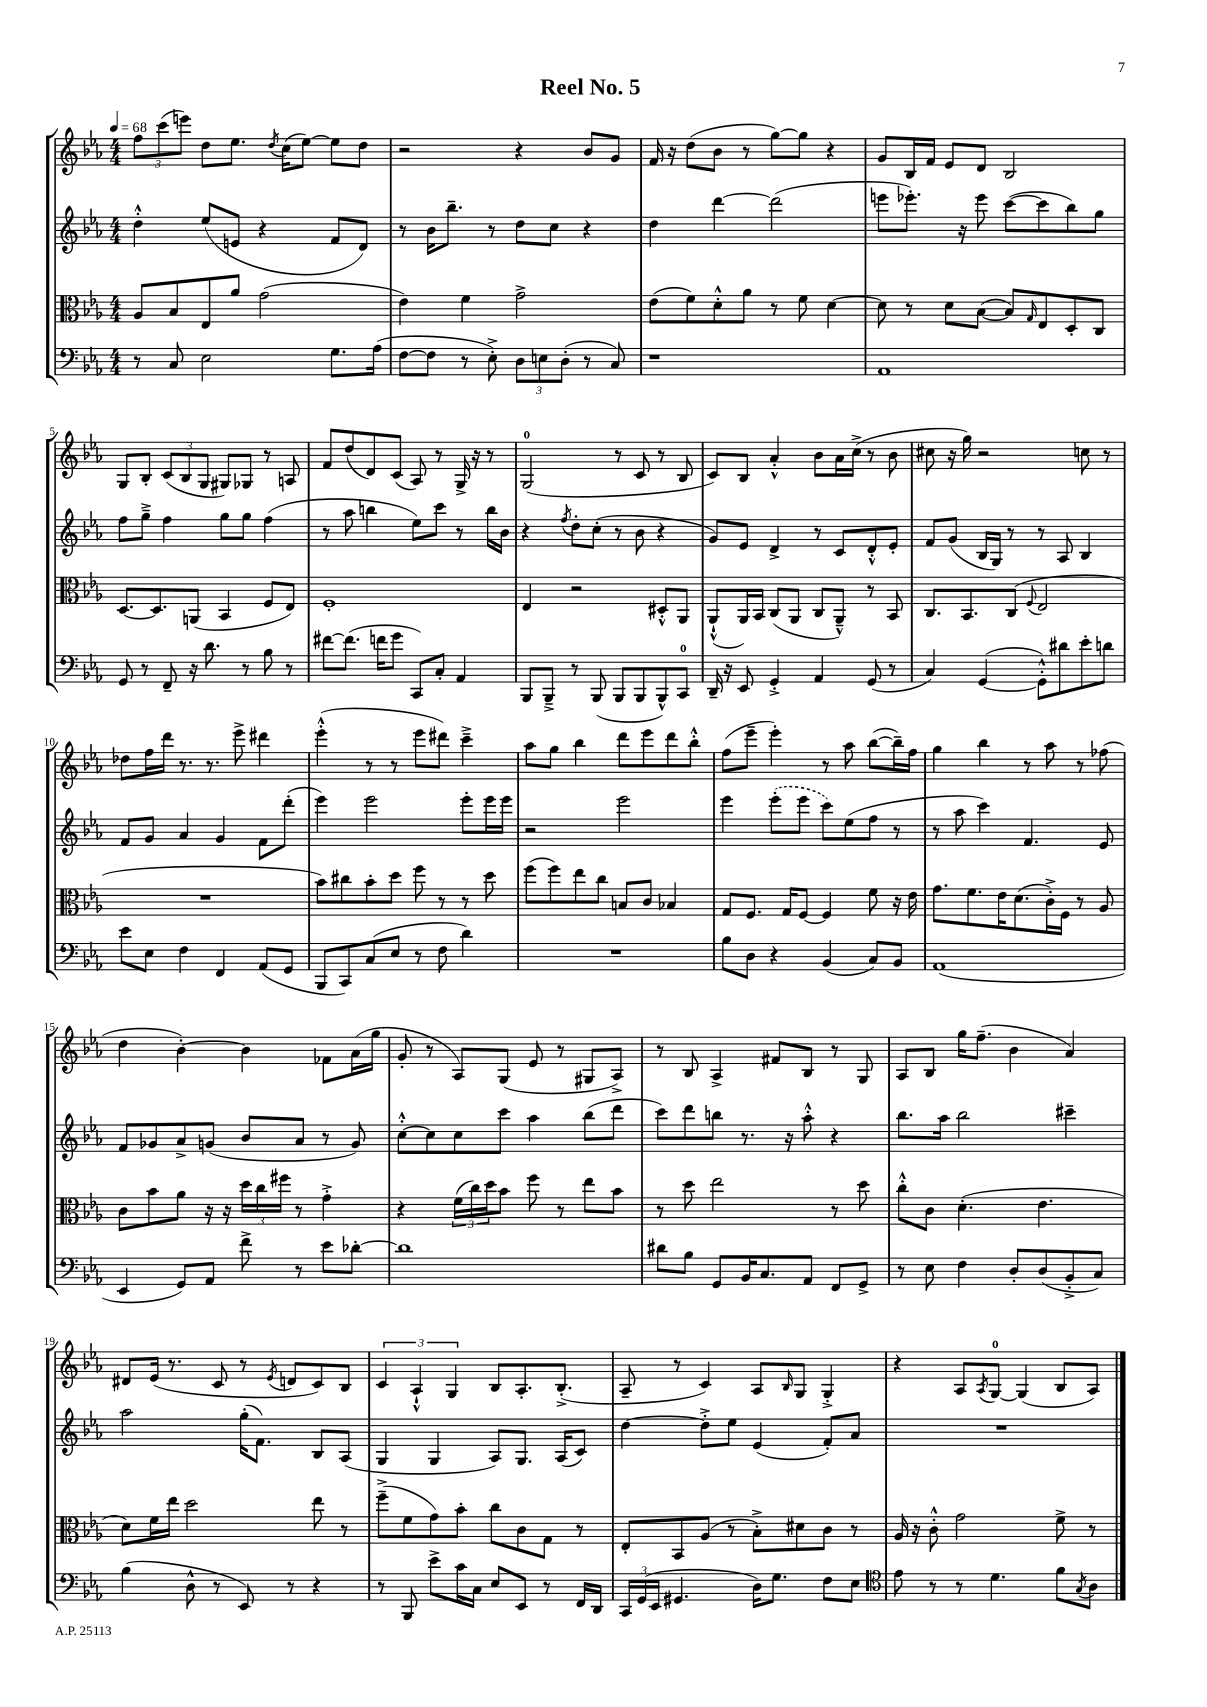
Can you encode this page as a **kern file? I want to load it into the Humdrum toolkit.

**kern	**kern	**kern	**kern
*part4	*part3	*part2	*part1
*staff4	*staff3	*staff2	*staff1
*clefF4	*clefC3	*clefG2	*clefG2
*k[b-e-a-]	*k[b-e-a-]	*k[b-e-a-]	*k[b-e-a-]
*M4/4	*M4/4	*M4/4	*M4/4
*MM68	*MM68	*MM68	*MM68
=1	=1	=1	=1
8r	8A-/L	4dd'^^\	12ff\L
.	.	.	(12ccc\
8C/	8B-/	.	.
.	.	.	12eeen\J)
2E-\	8E-/	(8ee-/L	8dd\L
.	8a-/J	8en/J	8.ee-\J
.	(2g\	4r	.
.	.	.	8qdd/
.	.	.	(16cc\KL
.	.	.	[8ee-\J)
8.G\L	.	8f/L	8ee-\L]
.	.	8d/J)	8dd\J
(16A-\Jk	.	.	.
=2	=2	=2	=2
[8F\L	4e-\)	8r	2r
8F\J]	.	16b-\KL	.
.	.	8.bb-~\J	.
8r	4f\	.	.
8E-'^\)	.	8r	.
12D\L	2g^\	8dd\L	4r
12En\	.	.	.
.	.	8cc\J	.
(12D'\J	.	.	.
8r	.	4r	8b-/L
8C/)	.	.	8g/J
=3	=3	=3	=3
1r	(8e-\L	4dd\	16f/
.	.	.	16r
.	8f\)	.	(8dd\L
.	8d'^^\	[4ddd\	8b-\J
.	8a-\J	.	8r
.	8r	(2ddd\]	[8gg\L)
.	8f\	.	8gg\J]
.	[4d\	.	4r
=4	=4	=4	=4
1AA-	8d\]	8eeen\L	8g/L
.	8r	8.eee-X'\J)	16B-/L
.	.	.	16f/JJ
.	8d\L	.	8e-/L
.	.	16r	.
.	([8B-\J	8eee-\	8d/J
.	8B-/L])	([8ccc\L	2B-/
.	16qqG/	.	.
.	8E-/	8ccc\]	.
.	8D'/	8bb-\)	.
.	8C/J	8gg\J	.
!!LO:LB:g=z
=5	=5	=5	=5
8GG/	[8.D/L	8ff\L	8G/L
8r	.	8gg~^\J	8B-'/J
.	8.D/]	.	.
8FF~/	.	4ff\	(12c/L
.	.	.	12B-/
16r	(8AAn/J	.	.
.	.	.	12G/J
8.d\	.	.	.
.	4BB-/	8gg\L	8G#X/L)
8r	.	8gg\J	8G-X/J
8B-\	8F/L	(4ff\	8r
8r	8E-/J)	.	8An/
=6	=6	=6	=6
[8f#X\L	1F'	8r	8f/L
(8.f#\J]	.	8aa-\	(8dd/
.	.	4bbn\	8d/)
16fn\KL	.	.	.
8g\J	.	.	(8c/J
8CC/L)	.	8ee-\L)	8A-/)
8C'/J	.	8ccc\J	8r
4AA-/	.	8r	16G^/
.	.	.	16r
.	.	16bb\LL	8r
.	.	16b-\JJ	.
=7	=7	=7	=7
8BBB-/L	4E-/	4r	(2G/
8BBB-~^/J	.	.	.
.	.	8qff/	.
8r	2r	8dd'\L	.
(8BBB-/	.	(8cc'\J	.
8BBB-/L	.	8r	8r
8BBB-/	.	8b-\	8c/
8BBB-^^/)	8D#X'^^/L	4r	8r
8CC/J	8AA-/J	.	8B-/
=8	=8	=8	=8
16DD~/	(8AA-`^^/L	8g/L)	8c/L)
16r	.	.	.
8EE-/	16AA-/L)	8e-/J	8B-/J
.	16BB-/JJ	.	.
4GG'^/	(8C/L	4d^/	4a-'^^/
.	8AA-/J	.	.
4AA-/	8C/L	8r	8b-\L
.	8AA-~^^/J)	8c/L	16a-\L
.	.	.	(16cc^\JJ
(8GG/	8r	8d'^^/	8r
8r	8BB-/	8e-'/J	8b-\
=9	=9	=9	=9
4C/)	8.C/L	8f/L	8cc#X\
.	.	(8g/J	16r
.	8.BB-/	.	16gg\)
([4GG/	.	16B-/LL	2r
.	.	16G/JJ)	.
.	(8C/J	8r	.
.	8qqF/	.	.
8GG'^^\L])	2E-/	8r	.
8d#X\	.	8A-/	.
8e-'\	.	4B-/	8ccn\
8dn\J	.	.	8r
!!LO:LB:g=z
=10	=10	=10	=10
8e-\L	1r	8f/L	8dd-X\L
8E-\J	.	8g/J	16ff\L
.	.	.	16ddd\JJ
4F\	.	4a-/	8.r
.	.	.	8.r
4FF/	.	4g/	.
.	.	.	8eee-^\
(8AA-/L	.	8f\L	4ddd#X\
8GG/J	.	(8ddd'\J	.
=11	=11	=11	=11
8BBB-/L	8b-\L)	4eee-\)	(4eee-'^^\
8CC/)	8cc#X\	.	.
(8C/	8b-'\	2eee-\	8r
8E-/J	8dd\J	.	8r
8r	8ff\	.	8eee-\L
8F\	8r	.	8ddd#X\J)
4d\)	8r	8eee-'\L	4ccc~^\
.	8dd\	16eee-\L	.
.	.	16eee-\JJ	.
=12	=12	=12	=12
1r	(8ff\L	2r	8aa-\L
.	8ff\)	.	8gg\J
.	8ee-\	.	4bb-\
.	8cc\J	.	.
.	8Bn/L	2eee-\	8ddd\L
.	8c/J	.	8eee-\
.	4B-X/	.	8ddd\
.	.	.	8bb-'^^\J
=13	=13	=13	=13
8B-\L	8G/L	4eee-\	(8ff\L
8D\J	8.F/J	.	8eee-~\J
4r	.	(8eee-'\L	4eee-'\)
.	16G/KL	.	.
.	[8F/J	8eee-\J	.
(4BB-/	4F/]	8ccc\L)	8r
.	.	(8ee-\	8aa-\
8C/L)	8f\	8ff\J	([8bb-\L
8BB-/J	16r	8r	16bb-~\L])
.	16e-\	.	16ff\JJ
=14	=14	=14	=14
(1AA-	8.g\L	8r	4gg\
.	.	8aa-\	.
.	8.f\	.	.
.	.	4ccc\)	4bb-\
.	16e-\K	.	.
.	(8.d\	.	.
.	.	4.f/	8r
.	16c'^\L)	.	8aa-\
.	16F\JJ	.	.
.	8r	.	8r
.	8A-/	8e-/	(8ff-X\
!!LO:LB:g=z
=15	=15	=15	=15
4EE-/	8c\L	8f/L	4dd\
.	8b-\	8g-X/	.
8GG/L)	8a-\J	8a-^/	[4b-'\)
8AA-/J	16r	(8gn/J	.
.	16r	.	.
8f^\	24dd\LL	8b-/L	4b-\]
.	24cc\	.	.
.	24ff#X\JJ	.	.
8r	8r	8a-/J	.
8e-\L	4g'^\	8r	8f-X\L
[8d-X'\J	.	8g/)	(16a-\L
.	.	.	16gg\JJ
=16	=16	=16	=16
1d-]	4r	[8cc'^^\L	8g'/
.	.	8cc\]	8r
.	(24f\LL	8cc\	8A-/L)
.	24cc\)	.	.
.	24dd\J	.	.
.	8b-\J	8ccc\J	(8G/J
.	8ff\	4aa-\	8e-/
.	8r	.	8r
.	8ee-\L	(8bb-\L	8G#X/L
.	8b-\J	8ddd\J	8A-^/J)
=17	=17	=17	=17
8d#X\L	8r	8ccc\L)	8r
8B-\J	8dd\	8ddd\	8B-/
8GG/L	2ee-\	8bbn\J	4A-^/
16BB-/K	.	8.r	.
8.C/	.	.	.
.	.	.	8f#X/L
.	.	16r	.
8AA-/J	.	8aa-'^^\	8B-/J
8FF/L	8r	4r	8r
8GG^/J	8dd\	.	8G/
=18	=18	=18	=18
8r	8cc'^^\L	8.bb-\L	8A-/L
8E-\	8c\J	.	8B-/J
.	.	16aa-\Jk	.
4F\	(4.d'\	2bb-\	16gg\KL
.	.	.	(8.ff~\J
8D'/L	.	.	4b-\
(8D/	4.e-\	.	.
8BB-'^/	.	4ccc#X~\	4a-/)
8C/J)	.	.	.
!!LO:LB:g=z
=19	=19	=19	=19
(4B-\	8d\L)	2aa-\	8d#X/L
.	16f\L	.	(16e-/Jk
.	16ee-\JJ	.	8.r
8D^^\	2dd\	.	.
8r	.	.	8c/
8EE-/)	.	(16gg'\KL	8r
.	.	8.f\J)	.
.	.	.	8qe-/
8r	.	.	8dn/L
4r	8ee-\	8B-/L	8c/)
.	8r	(8A-/J	8B-/J
=20	=20	=20	=20
8r	(8ff~^\L	4G/	6c/
8BBB-/	8f\	.	.
.	.	.	6A-`^^/
8e-^\L	8g\)	4G/	.
.	.	.	6G/
16c\L	8b-'\J	.	.
16C\JJ	.	.	.
8E-/L	8cc\L	8A-/L)	8B-/L
8EE-/J	8c\	8.G/J	8.A-'/
8r	8G\J	.	.
.	.	(16A-/KL	(8.B-'^/J
16FF/LL	8r	8c/J)	.
16DD/JJ	.	.	.
=21	=21	=21	=21
24CC/LL	8E-'/L	[4dd\	8A-~/
(24GG/	.	.	.
24EE-/JJ	.	.	.
4.GG#X/	8BB-/	.	8r
.	(8A-/J	8dd'^\L]	4c/)
.	8r	8ee-\J	.
16D\KL)	8B-'^\L)	(4e-/	8A-/L
8.G\J	.	.	.
.	.	.	16qqB-/
.	8d#X\	.	8G/J
8F\L	8c\J	8f'/L)	4G'^/
8E-\J	8r	8a-/J	.
=22	=22	=22	=22
*clefC4	*	*	*
8e-\	16A-/	1r	4r
.	16r	.	.
8r	8c'^^\	.	.
8r	2g\	.	8A-/L
.	.	.	8qA-/
4.d\	.	.	[8G/J
.	.	.	(4G/]
8f\L	8f^\	.	8B-/L
8qG/	.	.	.
8A-\J	8r	.	8A-/J)
==	==	==	==
*-	*-	*-	*-
